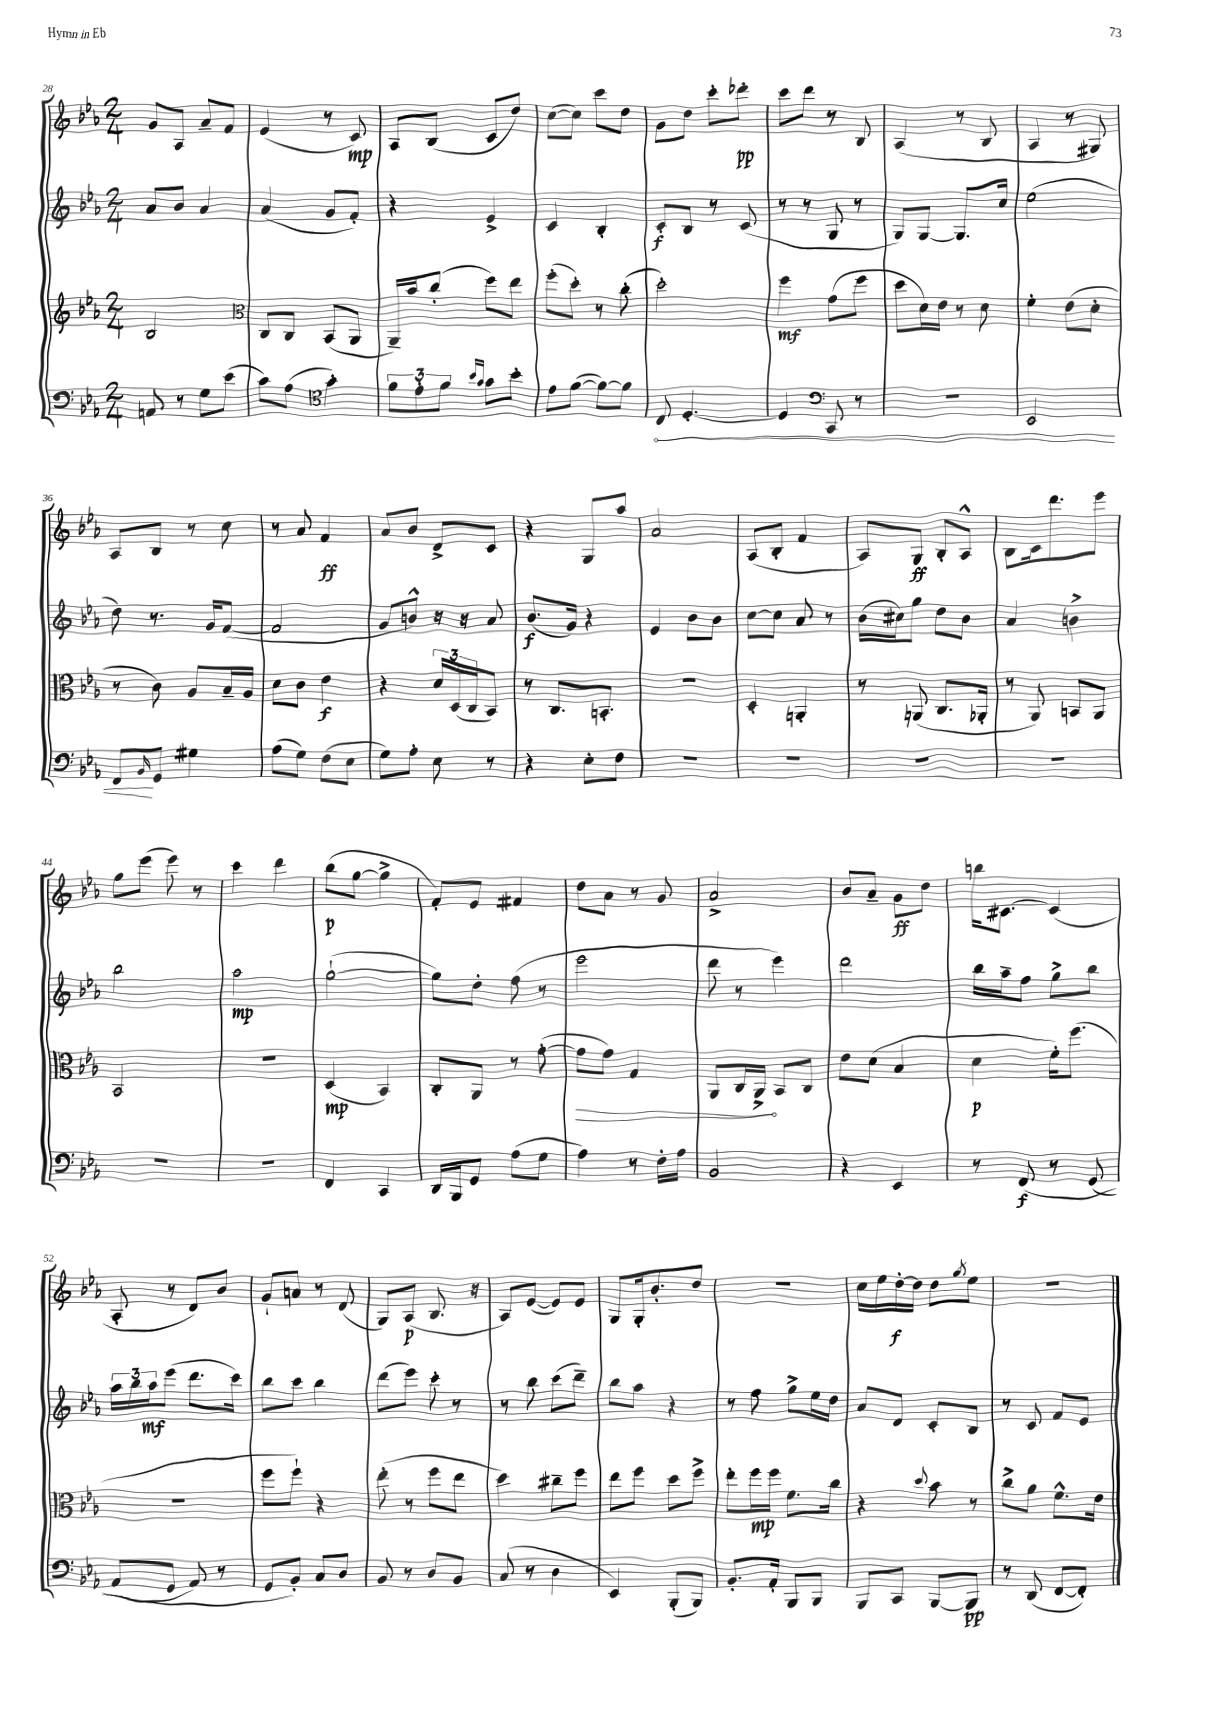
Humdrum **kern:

**kern	**dynam	**kern	**dynam	**kern	**dynam	**kern	**dynam
*part4	*part4	*part3	*part3	*part2	*part2	*part1	*part1
*staff4	*staff4	*staff3	*staff3	*staff2	*staff2	*staff1	*staff1
*clefF4	*	*clefG2	*	*clefG2	*	*clefG2	*
*k[b-e-a-]	*	*k[b-e-a-]	*	*k[b-e-a-]	*	*k[b-e-a-]	*
*M2/4	*	*M2/4	*	*M2/4	*	*M2/4	*
=28	=28	=28	=28	=28	=28	=28	=28
8AAn/	.	2B-/	.	8a-/L	.	8g/L	.
8r	.	.	.	8b-/J	.	8A-/J	.
8G\L	.	.	.	4a-/	.	8a-~/L	.
(8e-\J	.	.	.	.	.	8f/J	.
=29	=29	=29	=29	=29	=29	=29	=29
*	*	*clefC3	*	*	*	*	*
8c\L)	.	8C/L	.	(4a-/	.	(4e-/	.
(8A-\J	.	8C/J	.	.	.	.	.
*clefC4	*	*	*	*	*	*	*
4g'\)	.	(8BB-/L	.	8g/L	.	8r	.
.	.	8AA-/J	.	8f'/J)	.	8c/)	mp
=30	=30	=30	=30	=30	=30	=30	=30
12f\L	.	16AA-~/LL)	.	4r	.	8A-/L	.
.	.	16b-/J	.	.	.	.	.
12e-'\	.	.	.	.	.	.	.
.	.	(8cc'/J	.	.	.	(8B-/J	.
12f\J	.	.	.	.	.	.	.
16qqb-/LL	.	.	.	.	.	.	.
16qqg/JJ	.	.	.	.	.	.	.
8g\L	.	8ff\L)	.	4e-^/	.	8c/L	.
8b-'\J	.	8ee-\J	.	.	.	8dd/J)	.
=31	=31	=31	=31	=31	=31	=31	=31
8e-\L	.	(8ff'\L	.	4c/	.	([8cc\L	.
([8f\J	.	8dd'\J)	.	.	.	8cc\J])	.
8f\L_)	.	8r	.	4B-'/	.	8ccc\L	.
8f\J]	.	(8cc'\	.	.	.	8dd\J	.
=32	=32	=32	=32	=32	=32	=32	=32
!	!LO:HP:b	!	!	!	!	!	!
8C/	<	2dd'\)	.	8c'/L	f	8g\L	.
[4.D'/	.	.	.	8B-/J	.	8dd\J	.
.	.	.	.	8r	.	8ccc'\L	.
.	.	.	.	(8c/	.	8ddd-X'\J	pp
=33	=33	=33	=33	=33	=33	=33	=33
4D/]	.	4ff\	mf	8r	.	8ccc\L	.
.	.	.	.	8r	.	8ddd\J	.
*clefF4	*	*	*	*	*	*	*
8CC/	.	(8g\L	.	8G/	.	8r	.
8r	.	8ff\J	.	8r	.	8B-/	.
=34	=34	=34	=34	=34	=34	=34	=34
2r	.	8dd\L	.	8G/L)	.	(4A-/	.
.	.	16d\L)	.	[8G/J	.	.	.
.	.	16e-\JJ	.	.	.	.	.
.	.	8r	.	8.G/L]	.	8r	.
.	.	8d\	.	.	.	8B-/	.
.	.	.	.	16cc/Jk	.	.	.
=35	=35	=35	=35	=35	=35	=35	=35
2EE-/	.	4f'\	.	(2ee-\	.	4A-/	.
.	.	(8e-\L	.	.	.	8r	.
.	.	8d'\J	.	.	.	8G#X/)	.
!!LO:LB:g=z
=36	=36	=36	=36	=36	=36	=36	=36
8FF/L	.	8r	.	8dd\)	.	8A-/L	.
16qqBB-/	.	.	.	.	.	.	.
8GG/J	[	8c\)	.	8.r	.	8B-/J	.
4G#X\	.	8A-/L	.	.	.	8r	.
.	.	.	.	16g/KL	.	.	.
.	.	16B-~/L	.	([8f/J	.	8cc\	.
.	.	16A-/JJ	.	.	.	.	.
=37	=37	=37	=37	=37	=37	=37	=37
(8A-\L	.	8d\L	.	2f/]	.	8r	.
8G\J)	.	8c\J	.	.	.	8a-/	.
(8F\L	.	4e-\	f	.	.	4f/	ff
8E-\J	.	.	.	.	.	.	.
=38	=38	=38	=38	=38	=38	=38	=38
8G\L)	.	4r	.	8g/L	.	8a-/L	.
8A-'\J	.	.	.	8bn^^/J)	.	8b-/J	.
8E-\	.	24d/LL	.	16r	.	8d^/L	.
.	.	(24D/	.	.	.	.	.
.	.	.	.	16r	.	.	.
.	.	24C/J	.	.	.	.	.
8r	.	8BB-/J)	.	8a-/	.	8c/J	.
=39	=39	=39	=39	=39	=39	=39	=39
4r	.	8r	.	(8.b-/L	f	4r	.
.	.	8.C/L	.	.	.	.	.
.	.	.	.	16g/Jk)	.	.	.
8E-'\L	.	.	.	4r	.	8G/L	.
.	.	8.BBn'/J	.	.	.	.	.
8F\J	.	.	.	.	.	8aa-/J	.
=40	=40	=40	=40	=40	=40	=40	=40
2r	.	2r	.	4e-/	.	2a-/	.
.	.	.	.	8b-\L	.	.	.
.	.	.	.	8b-\J	.	.	.
=41	=41	=41	=41	=41	=41	=41	=41
2r	.	4D'/	.	[8cc\L	.	(8A-/L	.
.	.	.	.	8cc\J]	.	8B-'/J	.
.	.	4AAn'/	.	8a-/	.	4f/	.
.	.	.	.	8r	.	.	.
=42	=42	=42	=42	=42	=42	=42	=42
2r	.	8r	.	(16b-\LL	.	8A-/L)	.
.	.	.	.	16cc#X\J)	.	.	.
.	.	(8AAn/	.	8gg\J	.	8G/J	ff
.	.	8.C/L	.	8dd\L	.	8B-'/L	.
.	.	.	.	8b-\J	.	8A-^^/J	.
.	.	16AA-X'/Jk	.	.	.	.	.
=43	=43	=43	=43	=43	=43	=43	=43
2r	.	8r	.	4a-/	.	8B-\L	.
.	.	8AA-/)	.	.	.	16c\k	.
.	.	.	.	.	.	8.ddd\	.
.	.	8BBn/L	.	4bn^\	.	.	.
.	.	8AA-/J	.	.	.	8eee-\J	.
!!LO:LB:g=z
=44	=44	=44	=44	=44	=44	=44	=44
2r	.	2BB-/	.	2bb-\	.	8gg\L	.
.	.	.	.	.	.	(8eee-\J	.
.	.	.	.	.	.	8eee-\)	.
.	.	.	.	.	.	8r	.
=45	=45	=45	=45	=45	=45	=45	=45
2r	.	2r	.	2aa-\	mp	4ccc\	.
.	.	.	.	.	.	4ddd\	.
=46	=46	=46	=46	=46	=46	=46	=46
4FF/	.	(4D/	mp	([2gg`\	.	(8bb-\L	p
.	.	.	.	.	.	[8gg\J	.
4CC/	.	4BB-/)	.	.	.	4gg^\]	.
=47	=47	=47	=47	=47	=47	=47	=47
16DD/LL	.	8C'/L	.	8gg\L])	.	8f'/L)	.
16BBB-/J	.	.	.	.	.	.	.
8GG/J	.	8AA-/J	.	8dd'\J	.	8e-/J	.
(8A-\L	.	8r	.	(8ff\	.	4f#X/	.
8G\J	.	([8g'\	.	8r	.	.	.
=48	=48	=48	=48	=48	=48	=48	=48
!	!	!	!LO:HP:b	!	!	!	!
4A-\)	.	8g\L]	>	2eee-\	.	8dd\L	.
.	.	8g\J)	.	.	.	8a-\J	.
8r	.	4G/	.	.	.	8r	.
16F'\LL	.	.	.	.	.	8g/	.
16A-\JJ	.	.	.	.	.	.	.
=49	=49	=49	=49	=49	=49	=49	=49
2BB-/	.	8AA-/L	.	8ddd\	.	2a-^/	.
.	.	16C/L	.	8r	.	.	.
.	.	16AA-^/JJ	.	.	.	.	.
.	.	8BB-/L	]	4eee-\)	.	.	.
.	.	8C/J	.	.	.	.	.
=50	=50	=50	=50	=50	=50	=50	=50
4r	.	8e-\L	.	2ddd\	.	8b-/L	.
.	.	(8d\J	.	.	.	8a-~/J	.
4EE-/	.	4B-/	.	.	.	8g\L	ff
.	.	.	.	.	.	8dd\J	.
=51	=51	=51	=51	=51	=51	=51	=51
8r	.	4d\	p	16bb-\LL	.	16bbn\KL	.
.	.	.	.	16aa-~\J	.	[8.c#X\J	.
(8FF/	f	.	.	8ff\J	.	.	.
8r	.	16f'\KL)	.	8gg^\L	.	(4c#/]	.
.	.	(8.ff\J	.	.	.	.	.
(8GG/	.	.	.	8bb-\J	.	.	.
!!LO:LB:g=z
=52	=52	=52	=52	=52	=52	=52	=52
8AA-/L	.	2r	.	24aa-\LL	.	8A-'/	.
.	.	.	.	24bb-\	.	.	.
.	.	.	.	24aa-\J	mf	.	.
8GG/J	.	.	.	(8eee-\J	.	8r	.
8AA-/)	.	.	.	8.ddd\L	.	8d/L)	.
8r	.	.	.	.	.	8b-/J	.
.	.	.	.	16ccc\Jk)	.	.	.
=53	=53	=53	=53	=53	=53	=53	=53
8GG/L	.	8ff\L	.	8bb-\L	.	8g`/L	.
8BB-'/J)	.	8ff`\J)	.	8ccc\J	.	8an/J	.
8C/L	.	4r	.	4bb-\	.	8r	.
8D/J	.	.	.	.	.	(8d/	.
=54	=54	=54	=54	=54	=54	=54	=54
8BB-/	.	(8ee-'\	.	(8ddd\L	.	8G/L)	.
8r	.	8r	.	8eee-\J)	.	(8A-/J	p
8D/L	.	8ff\L	.	8ccc'\	.	8.B-/	.
8BB-/J	.	8ee-\J	.	8r	.	.	.
.	.	.	.	.	.	16r	.
=55	=55	=55	=55	=55	=55	=55	=55
(8C/	.	4dd\)	.	8r	.	8A-/L)	.
8r	.	.	.	8bb-\	.	([8e-/J	.
4D\	.	8cc#X~\L	.	(8ccc\L	.	8e-/L])	.
.	.	8ff\J	.	8ddd~\J)	.	8e-/J	.
=56	=56	=56	=56	=56	=56	=56	=56
4EE-/)	.	8ee-\L	.	8bb-\L	.	8G/L	.
.	.	8ff\J	.	8aa-\J	.	16G'/k	.
.	.	.	.	.	.	8.b-'/	.
(8BBB-'/L	.	8dd\L	.	4r	.	.	.
8BBB-/J)	.	8ff^\J	.	.	.	8dd/J	.
=57	=57	=57	=57	=57	=57	=57	=57
8.BB-'/L	.	8ee-'\L	.	8r	.	2r	.
.	.	16ff\L	mp	8ff\	.	.	.
16AA-'/Jk	.	16ff\JJ	.	.	.	.	.
8BBB-/L	.	8.f\L	.	8gg^\L	.	.	.
8BBB-/J	.	.	.	16ee-\L	.	.	.
.	.	16cc\Jk	.	16dd\JJ	.	.	.
=58	=58	=58	=58	=58	=58	=58	=58
8BBB-/L	.	4r	.	8a-/L	.	16cc\LL	.
.	.	.	.	.	.	16ee-\	.
8CC/J	.	.	.	8d/J	.	[16dd'\	f
.	.	.	.	.	.	16dd\JJ]	.
.	.	8qqdd/	.	.	.	.	.
[8BBB-/L	.	8b-\	.	8c'/L	.	8dd\L	.
.	.	.	.	.	.	8qgg/	.
8BBB-/J]	pp	8r	.	8B-/J	.	8ee-\J	.
=59	=59	=59	=59	=59	=59	=59	=59
8r	.	8cc^\L	.	8r	.	2r	.
(8DD/	.	8a-\J	.	8c/	.	.	.
[8FF/L	.	8.f^^\L	.	8f/L	.	.	.
8FF'/J])	.	.	.	8e-/J	.	.	.
.	.	16e-\Jk	.	.	.	.	.
==	==	==	==	==	==	==	==
*-	*-	*-	*-	*-	*-	*-	*-
